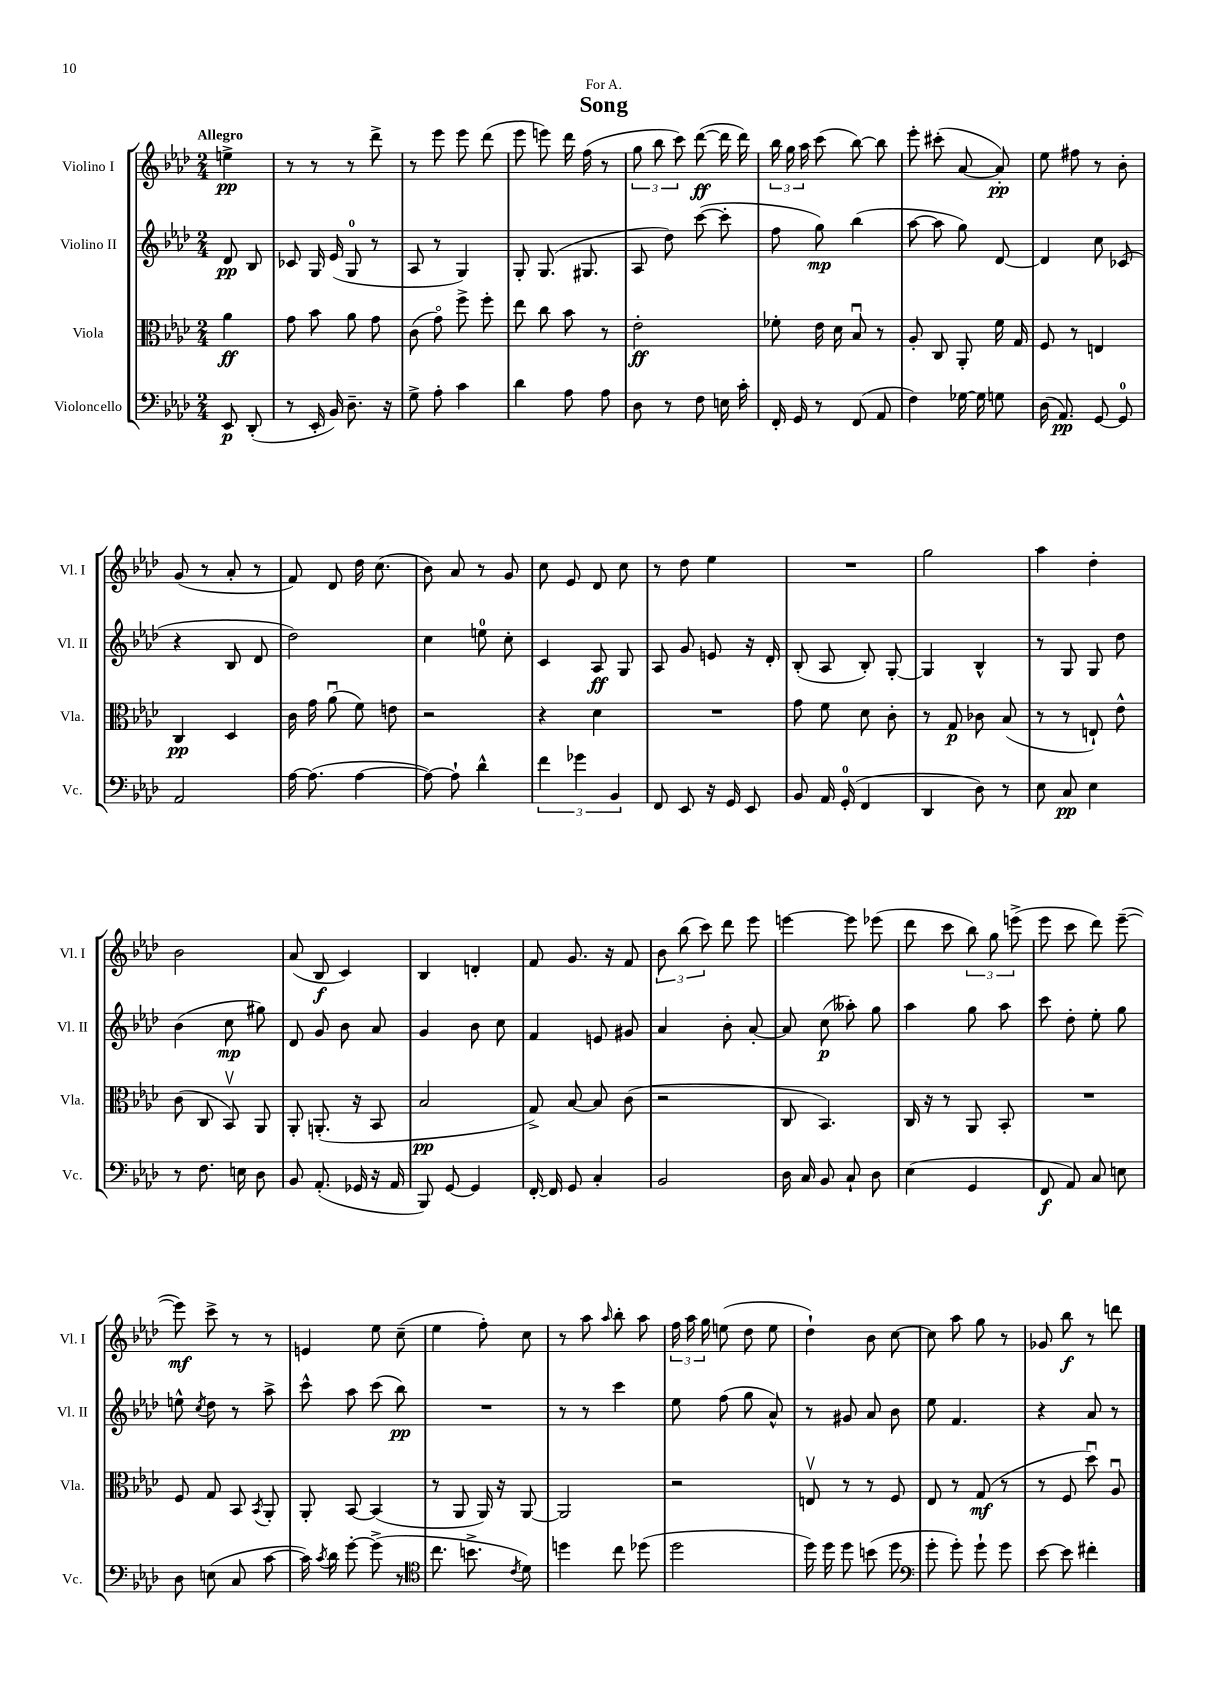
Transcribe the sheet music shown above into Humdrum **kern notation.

**kern	**kern	**kern	**kern
*staff4	*staff3	*staff2	*staff1
*clefF4	*clefC3	*clefG2	*clefG2
*k[b-e-a-d-]	*k[b-e-a-d-]	*k[b-e-a-d-]	*k[b-e-a-d-]
*M2/4	*M2/4	*M2/4	*M2/4
8EE-	4a-	8d-	4ee^
(8DD-'	.	8B-	.
=	=	=	=
8r	8g	8c-	8r
16EE-'	8b-	16G	8r
16BB-)	.	(16e-	.
8.D-~	8a-	8G	8r
.	8g	8r	8ddd-^
16r	.	.	.
=	=	=	=
8G^	(8c	8A-	8r
8A-'	8go)	8r	8eee-
4c	8ff^	4G)	8eee-
.	8ff'	.	(8ddd-
=	=	=	=
4d-	8ee-	8G'	8eee-
.	8cc	(8.G	8eee)
8A-	8b-	.	16ddd-
.	.	8.G#	(16ff
8A-	8r	.	8r
=	=	=	=
8D-	2e-'	8A-	12gg
.	.	.	12bb-
8r	.	8dd-)	.
.	.	.	12ccc)
8F	.	([8ccc	([8ddd-
16E	.	8ccc']	16ddd-]
16c'	.	.	16ddd-)
=	=	=	=
16FF'	8f-'	8ff	24bb-
.	.	.	24gg
16GG	.	.	.
.	.	.	24aa-
8r	16e-	8gg)	(8ccc
.	16d-	.	.
(8FF	8B-u	(4bb-	[8bb-)
8AA-	8r	.	8bb-]
=	=	=	=
4F)	8A-'	[8aa-	8eee-'
.	8C	8aa-]	(8ccc#'
[16G-	8AA-'	8gg)	[8a-
16G-]	.	.	.
8G	16f	[8d-	8a-'])
.	16G	.	.
=	=	=	=
(16D-	8F	4d-]	8ee-
8.AA-)	.	.	.
.	8r	.	8ff#
[8GG	4E	8cc	8r
8GG]	.	(8c-	8b-'
=	=	=	=
2AA-	4C	4r	(8g
.	.	.	8r
.	4D-	8B-	8a-'
.	.	8d-	8r
=	=	=	=
[16A-	16c	2dd-)	8f)
(8.A-]	16g	.	.
.	(8a-u	.	8d-
[4A-	8f)	.	16dd-
.	.	.	(8.cc
.	8e	.	.
=	=	=	=
8A-_)	2r	4cc	8b-)
8A-`]	.	.	8a-
4d-^^	.	8ee	8r
.	.	8cc'	8g
=	=	=	=
6f	4r	4c	8cc
.	.	.	8e-
6g-	.	.	.
.	4d-	8A-	8d-
6BB-	.	.	.
.	.	8G	8cc
=	=	=	=
8FF	2r	8A-	8r
8EE-	.	8g	8dd-
16r	.	8e	4ee-
16GG	.	.	.
8EE-	.	16r	.
.	.	16d-'	.
=	=	=	=
8BB-	8g	(8B-'	2r
16AA-	8f	8A-	.
(16GG'	.	.	.
4FF	8d-	8B-')	.
.	8c'	[8G'	.
=	=	=	=
4DD-	8r	4G]	2gg
.	8G	.	.
8D-)	8c-	4B-^^	.
8r	(8B-	.	.
=	=	=	=
8E-	8r	8r	4aa-
8C	8r	8G	.
4E-	8E`)	8G	4dd-'
.	8e-^^	8dd-	.
=	=	=	=
8r	(8c	(4b-	2b-
8.F	8C	.	.
.	8BB-v)	8cc	.
16E	.	.	.
8D-	8AA-	8gg#)	.
=	=	=	=
8BB-	8AA-'	8d-	(8a-
(8.AA-'	(8.AA'	8g	8B-
.	.	8b-	4c)
16GG-	16r	.	.
16r	8BB-	8a-	.
16AA-	.	.	.
=	=	=	=
8BBB-)	2B-	4g	4B-
[8GG	.	.	.
4GG]	.	8b-	4d'
.	.	8cc	.
=	=	=	=
[16FF'	8G^)	4f	8f
16FF]	.	.	.
8GG	[8B-	.	8.g
4C'	8B-]	8e	.
.	.	.	16r
.	(8c	8g#	8f
=	=	=	=
2BB-	2r	4a-	12b-
.	.	.	(12bb-
.	.	.	12ccc)
.	.	8b-'	8ddd-
.	.	[8a-'	8eee-
=	=	=	=
16D-	8C	8a-]	[4eee
16C	.	.	.
8BB-	4.BB-)	(8cc	.
8C`	.	8aa--')	8eee]
8D-	.	8gg	(8eee-
=	=	=	=
(4E-	16C	4aa-	8ddd-
.	16r	.	.
.	8r	.	8ccc
4GG	8AA-	8gg	12bb-)
.	.	.	12gg
.	8BB-'	8aa-	.
.	.	.	(12eee^
=	=	=	=
8FF	2r	8ccc	8eee-
8AA-)	.	8dd-'	8ccc
8C	.	8ee-'	8ddd-)
8E	.	8gg	([8eee-~
=	=	=	=
8D-	8F	8ee^^	8eee-])
.	.	8qcc	.
(8E	8G	8dd-	8ccc^
8C	8BB-	8r	8r
.	8qBB-	.	.
[8c	8AA-'	8aa-^	8r
=	=	=	=
16c])	8AA-'	8ccc^^	4e
8qc	.	.	.
16d-	.	.	.
[8g'	[8BB-	8aa-	.
(8g^]	(4BB-]	(8ccc	8ee-
8r	.	8bb-)	(8cc~
=	=	=	=
*clefC4	*	*	*
8.cc	8r	2r	4ee-
.	8AA-	.	.
8.b^	.	.	.
.	16AA-)	.	8ff')
.	16r	.	.
8qc	.	.	.
8d-)	[8AA-	.	8cc
=	=	=	=
4dd	2AA-]	8r	8r
.	.	8r	8aa-
.	.	.	16qqaa-
8cc	.	4ccc	8bb-'
(8dd-	.	.	8aa-
=	=	=	=
2dd-	2r	8ee-	24ff
.	.	.	24aa-
.	.	.	24gg
.	.	(8ff	(8ee
.	.	8gg	8dd-
.	.	8a-^^)	8ee
=	=	=	=
16dd-)	8Ev	8r	4dd-`)
16dd-	.	.	.
8dd-	8r	8g#	.
(8b	8r	8a-	8b-
8dd-	8F	8b-	[8cc
=	=	=	=
*clefF4	*	*	*
8g'	8E-	8ee-	8cc]
8g')	8r	4.f	8aa-
8g`	(8G	.	8gg
8g	8r	.	8r
=	=	=	=
[8e-	8r	4r	8g-
8e-]	8F	.	8bb-
4f#'	8dd-u)	8a-	8r
.	8A-u	8r	8ddd
==	==	==	==
*-	*-	*-	*-
